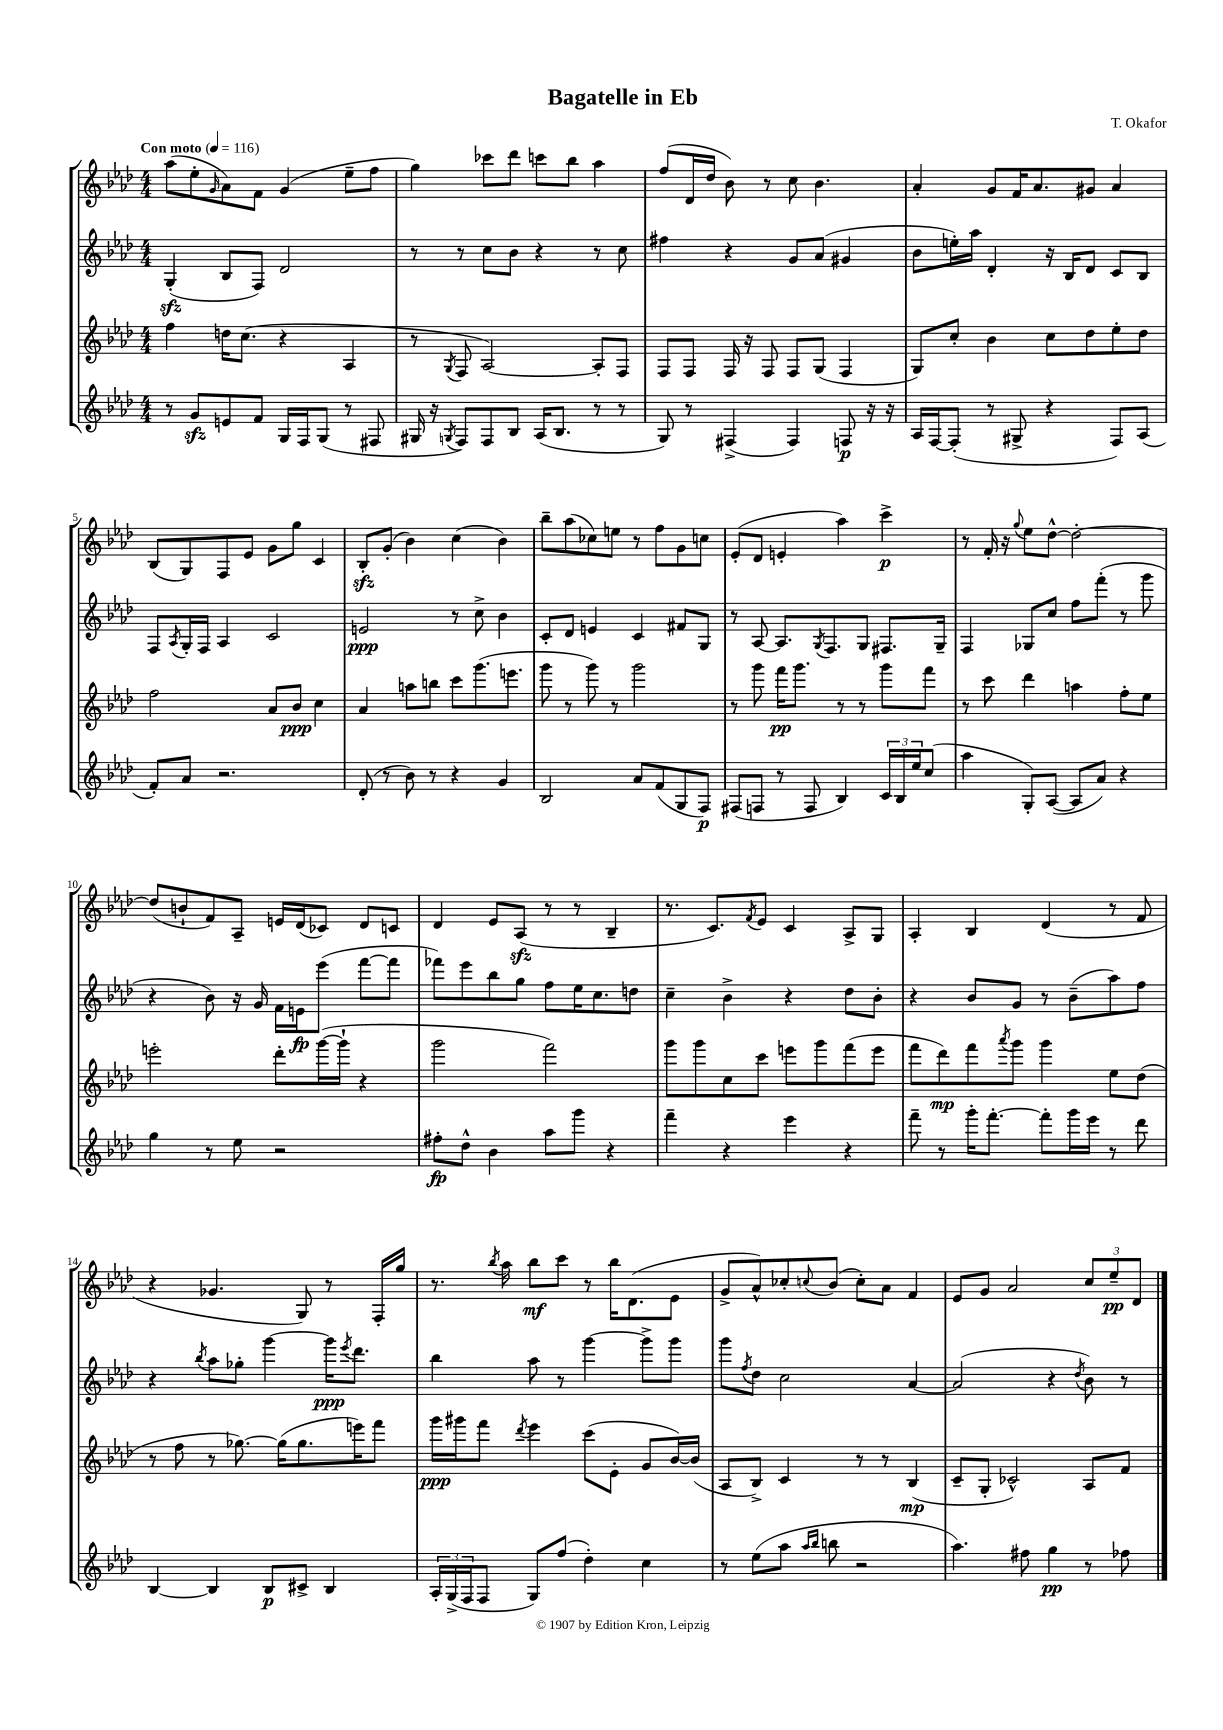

**kern	**kern	**kern	**kern
*staff4	*staff3	*staff2	*staff1
*clefG2	*clefG2	*clefG2	*clefG2
*k[b-e-a-d-]	*k[b-e-a-d-]	*k[b-e-a-d-]	*k[b-e-a-d-]
*M4/4	*M4/4	*M4/4	*M4/4
*MM116	*MM116	*MM116	*MM116
8r	4ff	(4G'	(8aa-
8g	.	.	8ee-'
.	.	.	16qqg
8e	16dd	8B-	8a-)
.	(8.cc	.	.
8f	.	8F)	8f
16G	4r	2d-	(4g
16F	.	.	.
(8G	.	.	.
8r	4A-	.	8ee-~
8F#	.	.	8ff
=	=	=	=
16G#	8r	8r	4gg)
16r	.	.	.
8qG	8qG	.	.
8F)	8F	8r	.
8F	[2A-)	8cc	8ccc-
8B-	.	8b-	8ddd-
(16A-	.	4r	8ccc
8.B-	.	.	.
.	.	.	8bb-
8r	8A-']	8r	4aa-
8r	8F	8cc	.
=	=	=	=
8G)	8F	4ff#	(8ff
8r	8F	.	16d-
.	.	.	16dd-
(4F#^	16F	4r	8b-)
.	16r	.	.
.	8F	.	8r
4F#)	8F	8g	8cc
.	(8G	(8a-	4.b-
8F	4F	4g#	.
16r	.	.	.
16r	.	.	.
=	=	=	=
16A-	8G)	8b-	4a-'
[16F	.	.	.
(8F']	8cc'	16ee')	.
.	.	16aa-	.
8r	4b-	4d-'	8g
8G#^	.	.	16f
.	.	.	8.a-
4r	8cc	16r	.
.	.	16B-	.
.	8dd-	8d-	8g#
8F)	8ee-'	8c	4a-
(8A-	8dd-	8B-	.
=	=	=	=
8f')	2ff	8F	(8B-
.	.	8qA-	.
8a-	.	16G'	8G)
.	.	16F	.
2.r	.	4A-	8F
.	.	.	8e-
.	8a-	2c	8g
.	8b-	.	8gg
.	4cc	.	4c
=	=	=	=
(8d-'	4a-	2e	8B-'
8r	.	.	(8g'
8b-)	8aa	.	4b-)
8r	8bb	.	.
4r	8ccc	8r	(4cc
.	(8.ggg	8cc^	.
4g	.	4b-	4b-)
.	8.eee	.	.
=	=	=	=
2B-	8ggg	8c'	8bb-~
.	8r	8d-	(8aa-
.	8ggg)	4e	8cc-)
.	8r	.	8ee
8a-	2ggg	4c	8r
(8f	.	.	8ff
8G	.	8f#	8g
8F)	.	8G	8cc
=	=	=	=
(8F#	8r	8r	(8e-'
8F	8ggg	[8A-	8d-
8r	16fff	8.A-]	4e'
.	8.ggg	.	.
8F	.	.	.
.	.	8qG	.
.	.	8.F	.
4B-)	8r	.	4aa-)
.	8r	8G	.
24c	8ggg	8.F#	4ccc^
24B-	.	.	.
24ee-	.	.	.
(8cc	8fff	.	.
.	.	16G~	.
=	=	=	=
4aa-	8r	4F	8r
.	8ccc	.	16f'
.	.	.	16r
.	.	.	8qqgg
8G')	4ddd-	8G-	8ee-
([8A-	.	8cc	[8dd-^^
8A-]	4aa	8ff	2dd-'_
8a-)	.	(8fff'	.
4r	8ff'	8r	.
.	8ee-	8ggg	.
=	=	=	=
4gg	2eee'	4r	(8dd-]
.	.	.	8b`
8r	.	8b-)	8f)
8ee-	.	16r	8A-~
.	.	16g	.
2r	8ddd-'	16f	16e
.	.	16e	(16d-
.	([16ggg	(8eee-	8c-)
.	16ggg`]	.	.
.	4r	[8fff	8d-
.	.	8fff]	8c
=	=	=	=
8ff#'	2ggg	8fff-)	4d-
8dd-^^	.	8eee-	.
4b-	.	8bb-	8e-
.	.	8gg	(8A-
8aa-	2fff)	8ff	8r
8ggg	.	16ee-	8r
.	.	8.cc	.
4r	.	.	4B-~
.	.	8dd	.
=	=	=	=
4fff~	8ggg	4cc~	8.r
.	8ggg	.	.
.	.	.	8.c)
4r	8cc	4b-^	.
.	.	.	8qf
.	8ccc	.	8e-
4eee-	8eee	4r	4c
.	8ggg	.	.
4r	(8fff	8dd-	8A-^
.	8eee	8b-'	8G
=	=	=	=
8fff~	8fff	4r	4A-'
8r	8ddd-)	.	.
16ggg'	8fff	8b-	4B-
[8.fff'	.	.	.
.	8qaaa-	.	.
.	8ggg	8g	.
8fff']	4ggg	8r	(4d-
16ggg	.	(8b-~	.
16eee-	.	.	.
8r	8ee-	8aa-)	8r
8ddd-	(8dd-	8ff	8f
=	=	=	=
[4B-	8r	4r	4r
.	8ff	.	.
.	.	8qbb-	.
4B-]	8r	8aa-	4.g-
.	[8.gg-)	8gg-'	.
8B-	.	[4ggg	.
.	(16gg-]	.	.
8c#^	8.gg-	.	8G)
4B-	.	16ggg]	8r
.	.	8qeee-	.
.	16eee)	8.ddd-	.
.	8fff	.	16F'
.	.	.	16gg
=	=	=	=
24A-'	16ggg	4bb-	8.r
(24G^	.	.	.
.	16ggg#	.	.
24F	.	.	.
8F	8fff	.	.
.	.	.	8qbb-
.	.	.	16aa-
.	8qddd-	.	.
8G)	4eee-	8aa-	8bb-
(8ff	.	8r	8ccc
4dd-')	(8ccc	[4ggg	8r
.	8e-'	.	16bb-
.	.	.	(8.d-
4cc	8g	8ggg^]	.
.	[16b-)	8ggg	8e-
.	(16b-]	.	.
=	=	=	=
8r	8A-	8ggg	8g^
.	.	8qff	.
(8ee-	8B-^)	8dd-	8a-^^)
8aa-	4c	2cc	8cc-'
16qqaa-	.	.	.
16qqbb-	.	.	8qqcc
8bb	.	.	(8b-
2r	8r	.	8cc')
.	8r	.	8a-
.	(4B-	[4a-	4f
=	=	=	=
4.aa-)	8c~	(2a-]	8e-
.	8G'	.	8g
.	2c-^^)	.	2a-
8ff#	.	.	.
4gg	.	4r	.
.	.	8qdd-	.
8r	8A-	8b-)	12cc
.	.	.	12ee-~
8ff-	8f	8r	.
.	.	.	12d-
==	==	==	==
*-	*-	*-	*-
